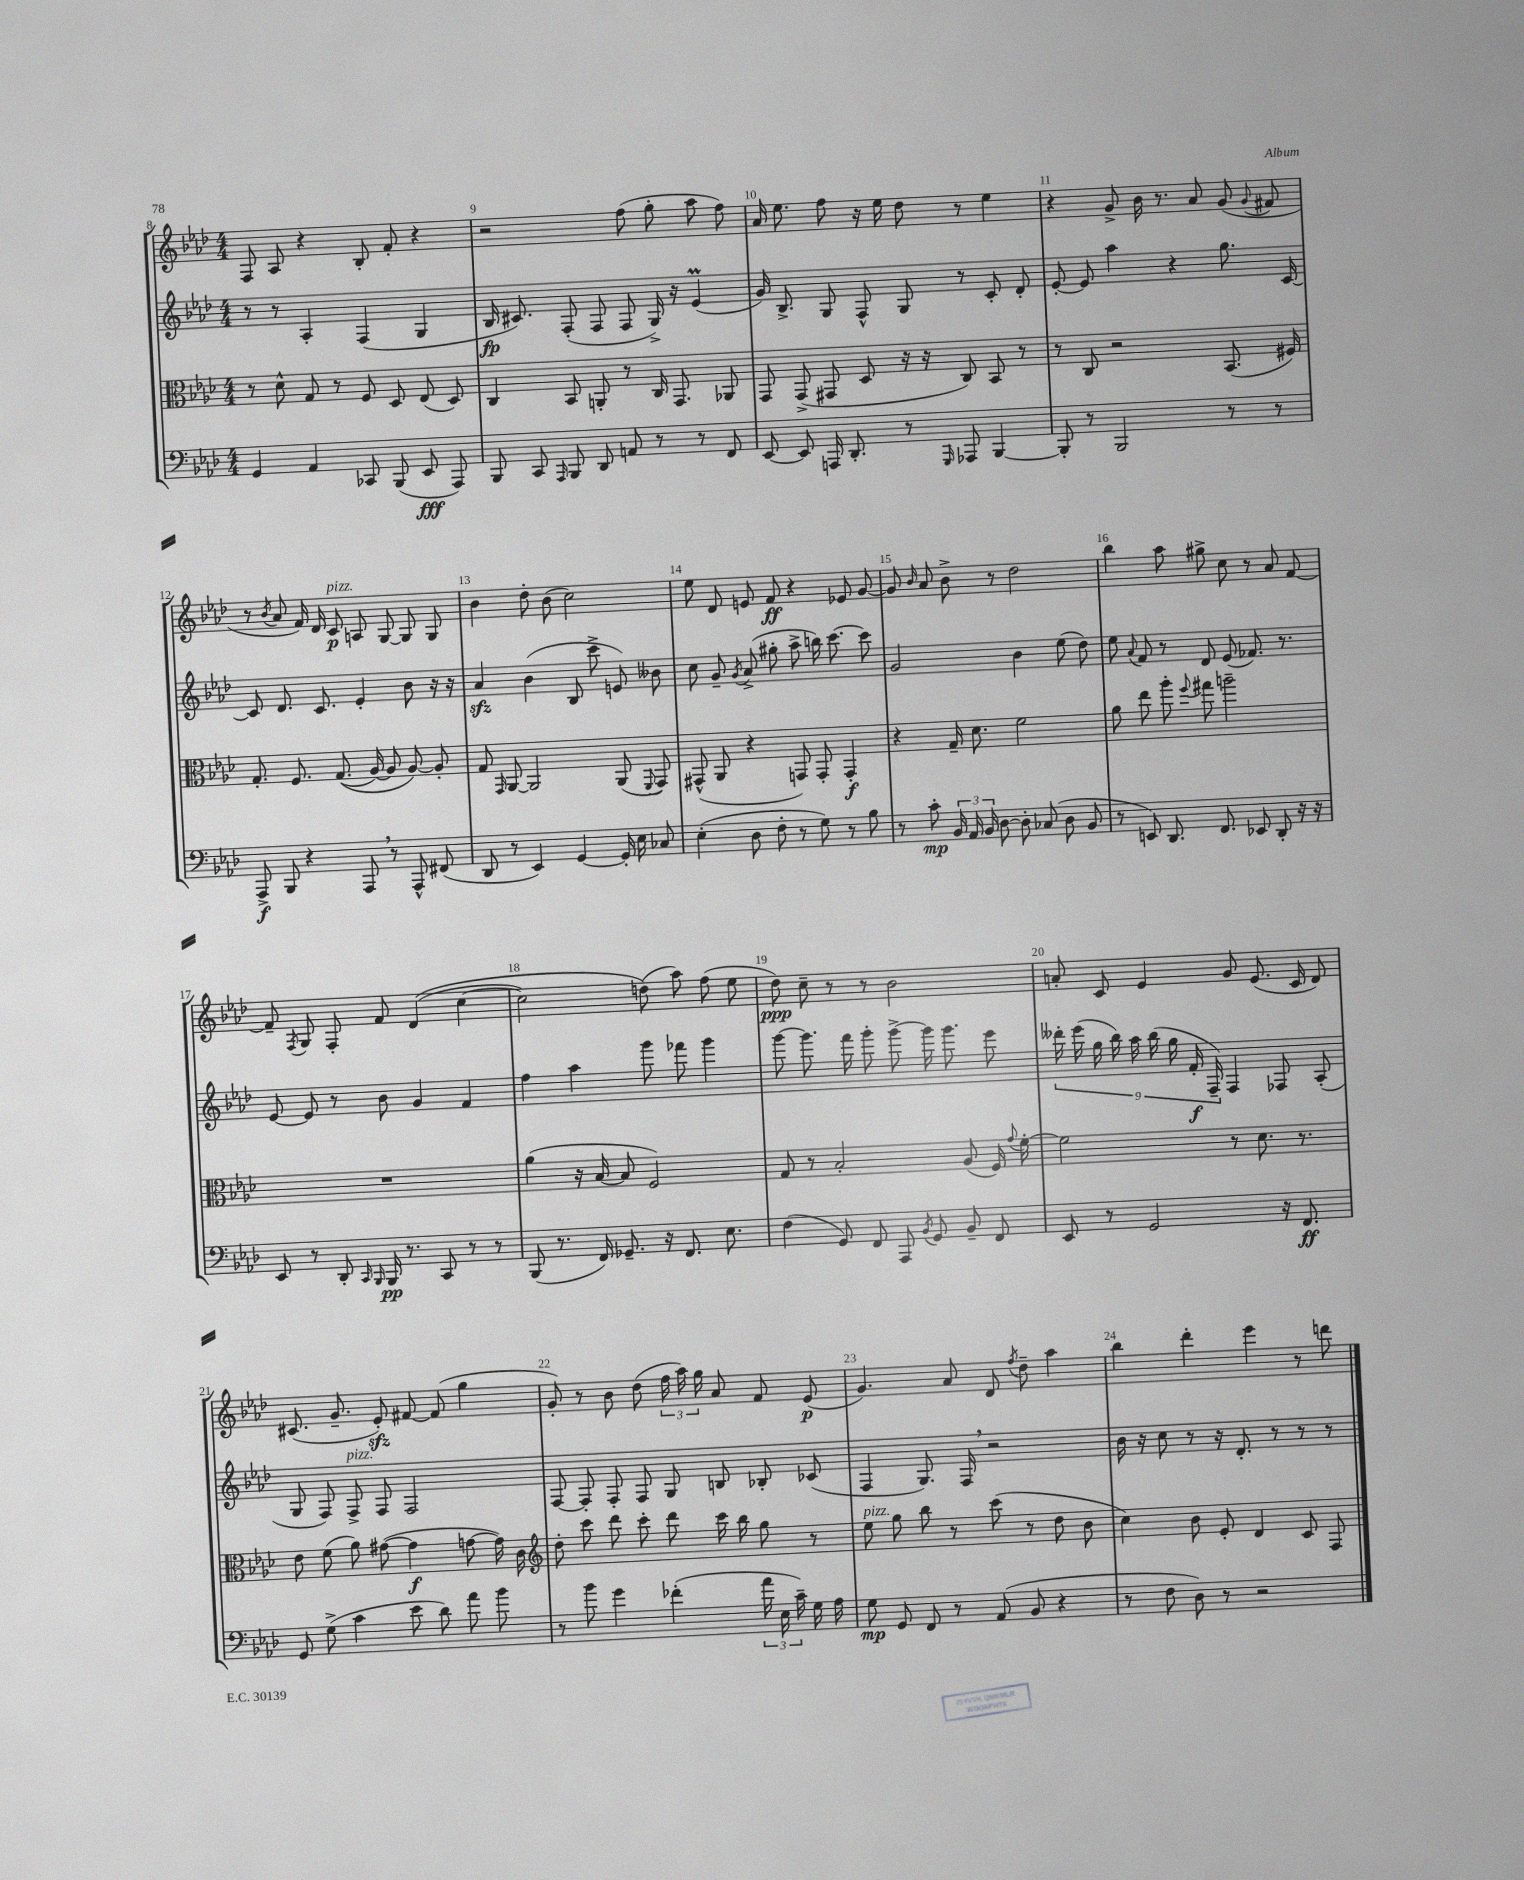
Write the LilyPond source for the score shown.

<<
\new StaffGroup <<
\new Staff = "s0" {
    \clef treble \key aes \major \numericTimeSignature \time 4/4
    \autoBeamOff f8 aes8 r4 bes8-. f'8-. r4 |
    r2 f''8( g''8-. aes''8 f''8) |
    aes'16 ees''8. f''8 r16 ees''16 des''8 r8 ees''4 |
    r4 g'8-> bes'16 r8. aes'8 g'8( \appoggiatura { g'8 } fis'8 |
    r8 \acciaccatura { bes'8 } aes'8 f'16) des'16 c'8\p^\markup { \italic "pizz." } a8 g8~ g8 g8 |
    bes'4 des''8-. bes'8( c''2) |
    ees''8 des'8 e'8 f'8\ff r4 ees'8 g'8~ |
    g'8 \grace { bes'16 } aes'8 bes'8-> r8 des''2 |
    bes''4 aes''8 gis''8-> c''8 r8 aes'8 f'8~ |
    f'8-- \acciaccatura { f8 } g8 f8-. f'8 des'4(\( c''4~ |
    c''2) d''8(\) aes''8) f''8( ees''8 |
    des''8\ppp) c''8-- r8 r8 bes'2 |
    a'8-. c'8 ees'4 g'8 ees'8.( c'16 des'8) |
    cis'8.( g'8.-- ees'8-.\sfz) fis'8~ fis'8( g''4 |
    g'8-.) r8 bes'8 des''8( \tuplet 3/2 { f''16 aes''16) g''16 } aes'8 f'8 ees'8\p( |
    g'4.) aes'8 des'8 \acciaccatura { f''8 } des''8-- aes''4 |
    bes''4 des'''4-. ees'''4 r8 d'''8 \bar "|." |
}
\new Staff = "s1" {
    \clef treble \key aes \major \numericTimeSignature \time 4/4
    \autoBeamOff r8 r8 aes4-. f4( g4 |
    bes16\fp cis'8.) f8-.( f8 f8 g16->) r16 ees'4\prall( |
    g'16) bes8.-> g8 f8-^ g8 r8 c'8-. des'8-. |
    ees'8~-. ees'8 aes''4 r4 g''8. c'16~ |
    c'8 des'8. c'8. ees'4-. bes'8 r16 r16 |
    aes'4\sfz bes'4( bes8 c'''8-> e'8) beses'8 |
    c''8 g'8-- \acciaccatura { g'8 } aes'8->( gis''8-. aes''8-> b''16) c'''8.~ c'''8 |
    g'2 bes'4 ees''8( des''8) |
    ees''8 \appoggiatura { aes'8 } f'8 r8 des'8 ees'8( fes'8.) r8. |
    ees'8~ ees'8 r8 bes'8 g'4 f'4 |
    f''4 aes''4 g'''8 fes'''8 g'''4 |
    g'''8~ g'''8. f'''16 g'''8-. g'''8~-> g'''16 g'''8. ees'''8 |
    \tuplet 9/8 { deses'''16-. ees'''16( g''16 bes''16) aes''16 bes''16( g''16 f'16-.\f f16--) } f4 fes8 aes8-.( |
    g8 f8) f8->^\markup { \italic "pizz." } f8 f2 |
    f8~ f8-. f8-. f8 g8 b8 bes8-. ces'8( |
    f4 g8.) f16 \breathe r2 |
    bes'16 r16 c''8 r8 r16 des'8.-. r8 r8 r8 \bar "|." |
}
\new Staff = "s2" {
    \clef alto \key aes \major \numericTimeSignature \time 4/4
    \autoBeamOff r8 des'8-^ g8 r8 f8 des8 ees8( des8) |
    c4 bes,8 a,8-. r8 c16 g,8. aes,8 |
    g,8 g,8->( gis,8 des8 r16 r16 c8) bes,8 r8 |
    r8 c8 r2 bes,8.( fis16) |
    g8.-. f8. g8.(\( aes16~) aes8 aes8~\) aes8-. |
    g8 \grace { g,16 } aes,8~ aes,2 aes,8( \appoggiatura { f,8 } g,8) |
    gis,8-^( aes,8 r4 g,8) g,8-. g,4-.\f |
    r4 g16-- des'8. f'2 |
    aes'8 ees''8 aes''8-. \appoggiatura { f''8 } gis''8 a''2-- |
    R1 |
    aes'4( r16 bes16~ bes8 f2) |
    g8 r8 bes2-. aes8( f16) \appoggiatura { g'8 } f'16~-. |
    f'2 r8 des'8. r8. |
    ees'8 f'8( aes'8) gis'8~( gis'4\f g'8~ g'16) c'16 |
    \clef treble des''8-. c'''8 des'''8 c'''8-. des'''8 c'''16 bes''16 g''8 r8 |
    ees''8^\markup { \italic "pizz." } g''8 bes''8 r8 c'''8( r8 des''8 bes'8 |
    c''4) bes'8 ees'8-. des'4 c'8 f8 \bar "|." |
}
\new Staff = "s3" {
    \clef bass \key aes \major \numericTimeSignature \time 4/4
    \autoBeamOff g,4 aes,4 ces,8 bes,,8( ees,8\fff aes,,8) |
    bes,,8 c,8 \grace { aes,,16 } bes,,8 des,8 a,8 r8 r8 f,8 |
    ees,8~ ees,8 a,,16 des,8.-. r8 \grace { g,,16 } aes,,8 bes,,4~ |
    bes,,8-. r8 bes,,2 r8 r8 |
    aes,,8->\f bes,,8 r4 aes,,8 \breathe r8 aes,,8-^ fis,8( |
    des,8 r8 ees,4) g,4~ g,16-. ees16 ces8 |
    ees4-.( des8 f8-. r8 g8) r8 bes8 |
    r8 c'8-.\mp \tuplet 3/2 { bes,16 aes,16 bes,16 } des8~ des8-. ces8( des8 bes,8 |
    r8 e,8) des,8. f,8. ees,8 des,8-. r16 r16 |
    ees,8 r8 des,8-. \grace { c,16 bes,,16 } bes,,16\pp r8. c,8 r8 r8 |
    bes,,8( r8. f,16) ges,8.-- r16 f,8. ees8. |
    f4( g,8) f,8 aes,,8 \acciaccatura { bes,8 } g,8 bes,8-- f,8 |
    ees,8 r8 g,2 r16 f,8.\ff |
    g,8 g8->( c'4 ees'8 des'8) aes'8 bes'8 |
    r8 bes'8 g'4 fes'4-.( \tuplet 3/2 { aes'16 ees16 c'16--) } g16 aes16 |
    g8\mp g,8 f,8 r8 aes,8( bes,8 r4 |
    r8 f8 des8) r8 r2 \bar "|." |
}
>>
>>
\layout { \context { \Score currentBarNumber = #8 \override BarNumber.break-visibility = ##(#f #t #t) barNumberVisibility = #all-bar-numbers-visible } }
